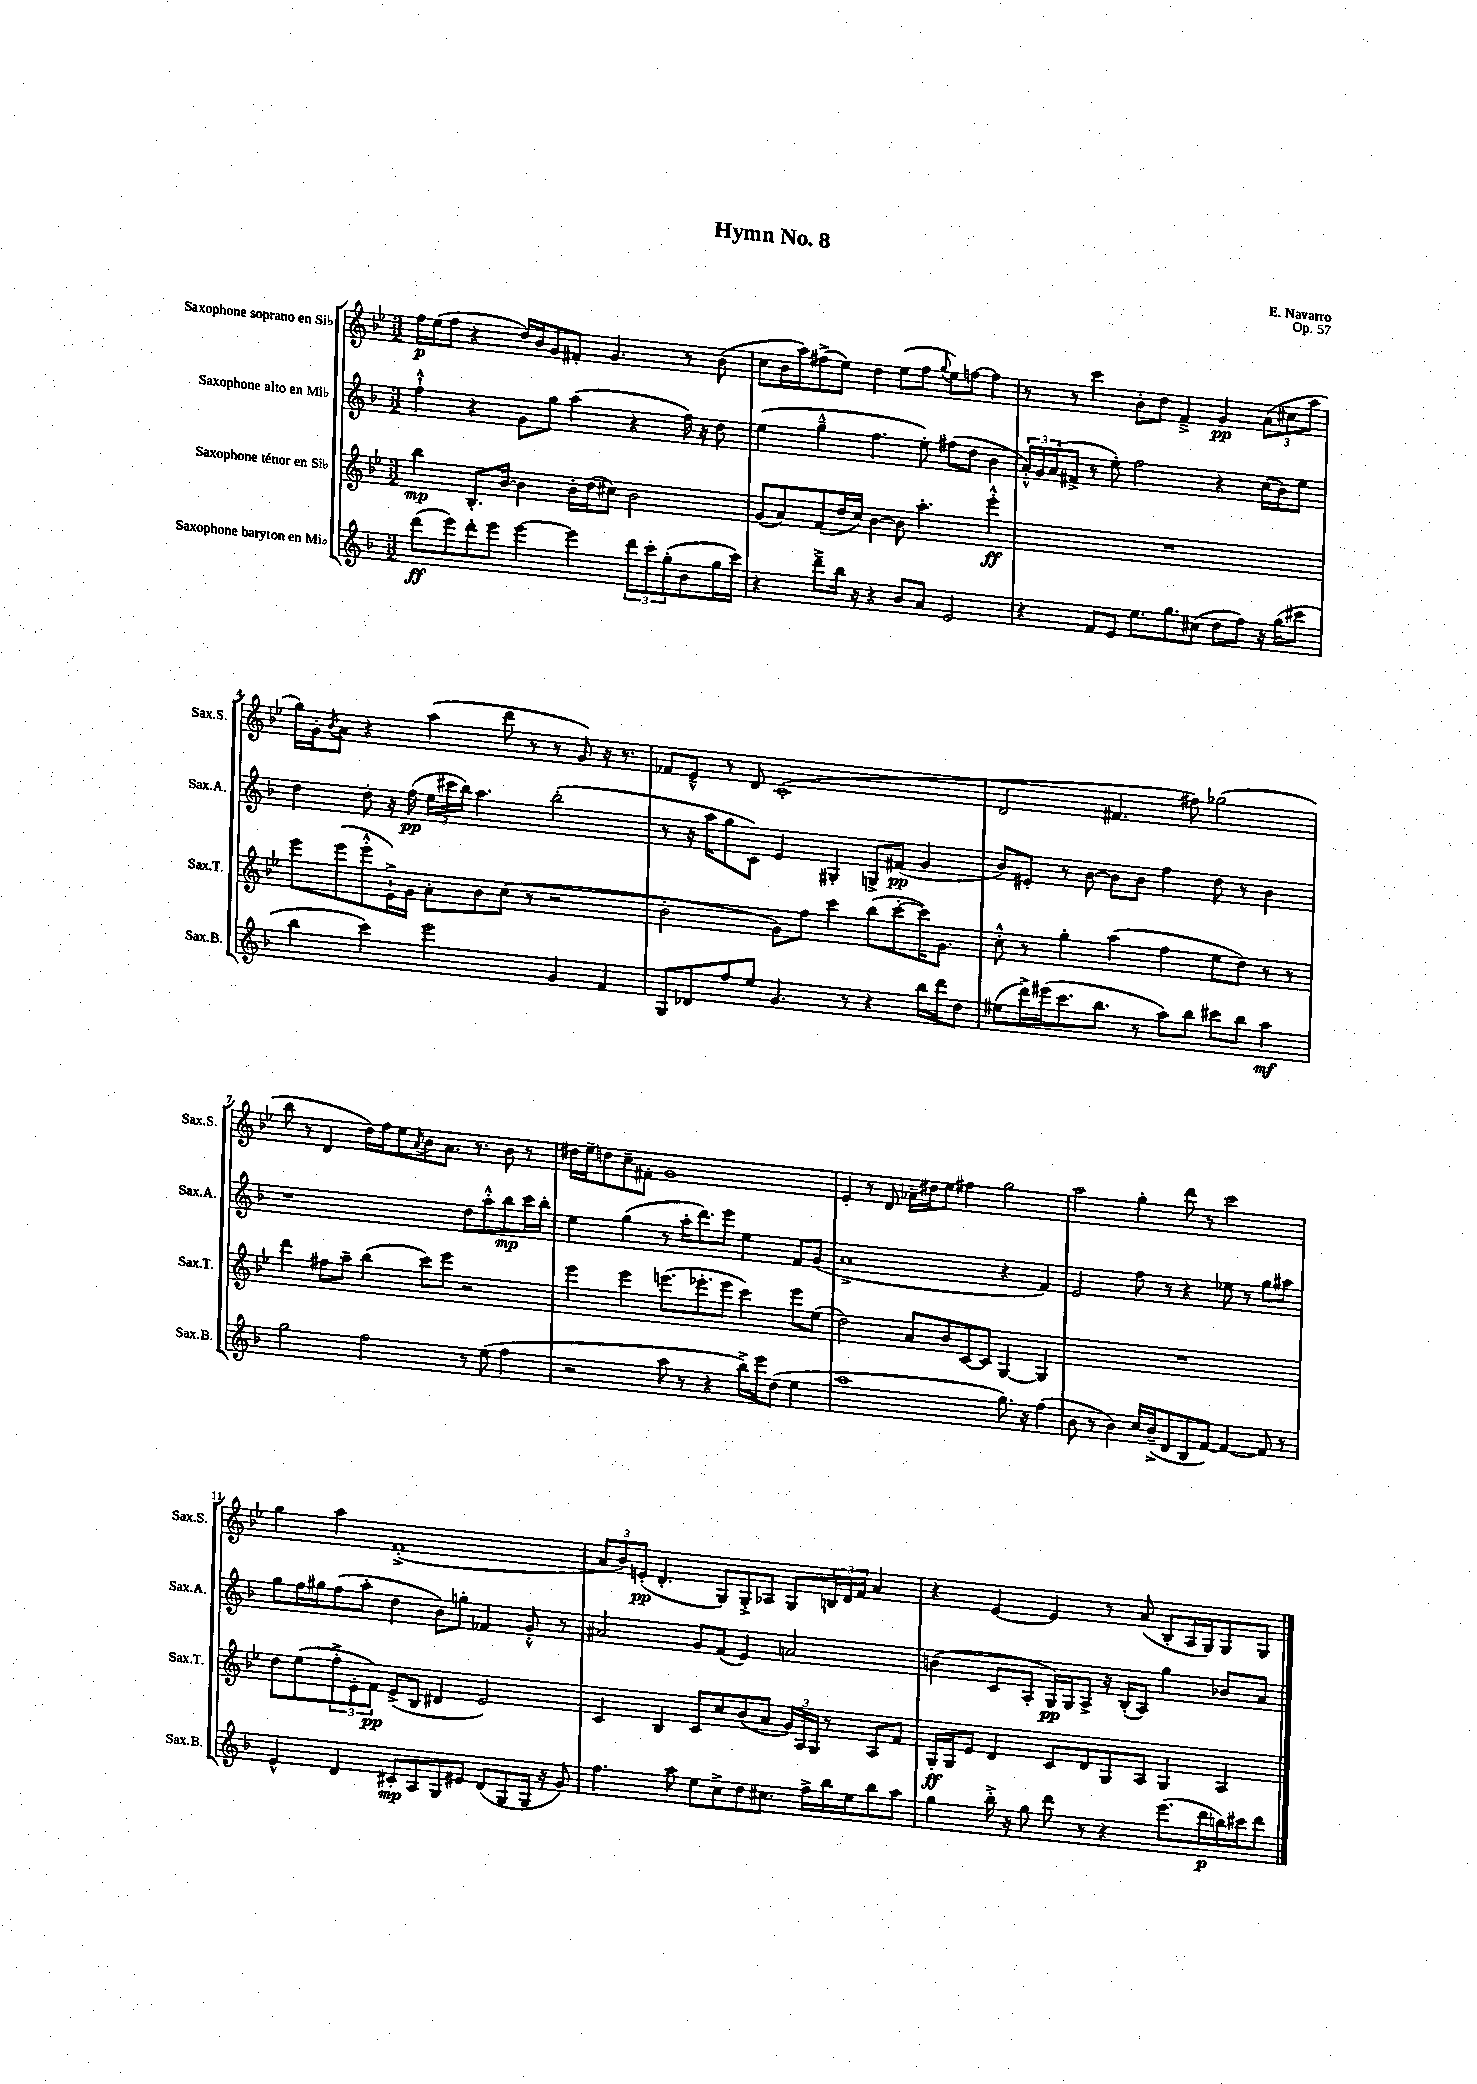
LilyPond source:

\header { title = "Hymn No. 8" composer = "E. Navarro" opus = "Op. 57" }
<<
\new StaffGroup <<
\new Staff = "s0" \with { instrumentName = "Saxophone soprano en Sib" shortInstrumentName = "Sax.S." } {
    \clef treble \key bes \major \numericTimeSignature \time 3/2
    f''16\p ees''16( f''8 r4 d''16) bes'16 g'8 fis'8-. g'4. r8 bes'8( |
    c''8 bes'16 a''16) fis''8->( ees''8) d''4 ees''8( fis''8 \appoggiatura { g''8 } ees''8) f''8~ f''4 |
    r8 r8 c'''4 bes'8-. d''8 f'4---> g'4\pp \tuplet 3/2 { a'8( cis''8 a''8 } |
    g''16) g'16-. \acciaccatura { bes'8 } a'8 r4 a''4( d'''8 r8 r8 g'8) r16 r8. |
    fes'8 ees'8---^ r8 d'8 c'1-.( |
    d'2 fis'4. fis''8) ges''2( |
    bes''8 r8 d'4 d''16) f''16 ees''8 \acciaccatura { a'8 } bes'8 a'8. r8. bes'8 r8 |
    dis''16 ees''16-- d''8 c''8-- fis'8-. g'1 |
    ees'4-. r8 d'8 aes'16-- dis''16 ees''8 fis''4 g''2 |
    a''2 g''4-. d'''8 r8 c'''2 |
    g''4 a''4 f'1-.->( |
    \tuplet 3/2 { a'8 bes'8) e'8-.\pp( } d'4.-. g8) g8-.-> aes8 g8 \tuplet 3/2 { b16 d'16 f'16 } a'4 |
    r4 ees'4~ ees'4 r8 a'8( bes8-. a16 g16) g8 g8 \bar "|." |
}
\new Staff = "s1" \with { instrumentName = "Saxophone alto en Mib" shortInstrumentName = "Sax.A." } {
    \clef treble \key f \major \numericTimeSignature \time 3/2
    f''4-!-^ r4 g'8 g''8 a''4( r4 f''16) r16 d''8 |
    e''4( g''4---^ f''4. e''8-.) fis''8( d''8 bes'4 |
    \tuplet 3/2 { a'16-.-^) g'16 a'16( } fis'8-> r8 e''8-.) f''2 r4 c''16( bes'16) e''8 |
    d''4 d''8-. r16 f''16\pp( \tuplet 3/2 { e''16 cis'''16 bes''16) } a''4. bes''2-.( |
    r8 r16 a''16 g''8 c'8) e'4 gis4-. g8-> fis'8\pp( g'4 |
    bes'8) eis'8-. r8 bes'8~ bes'8 bes'8 f''4 d''8 r8 bes'4 |
    r1 d''8 a''8-.-^ bes''8\mp c'''16 bes''16-. |
    e''4 g''4( r8 a''16-. d'''8.) e'''8 e''4 f'8 g'8( |
    a'1-> r4 f'4) |
    e'2 f''8 r8 r4 ees''8 r8 g''8 ais''8 |
    g''8 f''16 gis''16 f''8( a''8-. d''4 bes'8) g''8-. fes'4 g'8-.-^ r8 |
    ais'2 g'8 f'8( e'4) a'2 |
    b'4( c'8 a8-. g16\pp) g16 a8-> r16 bes16-.( a8) g''4 bes'8 a'8 \bar "|." |
}
\new Staff = "s2" \with { instrumentName = "Saxophone ténor en Sib" shortInstrumentName = "Sax.T." } {
    \clef treble \key bes \major \numericTimeSignature \time 3/2
    bes''4\mp bes8.-. bes'16~ bes'4 bes'16-. d''16( cis''8) bes'2 |
    g'8( a'8) f'8( d''16 c''16) bes'4~ bes'8 a''4.-. ees'''4-.-^\ff |
    R1. |
    ees'''8 ees'''8( ees'''8-.-^ ees'16-!->) g'16 a'8-. bes'8 c''8( r8 r2 |
    bes'2-. g'8) f''8 c'''4 bes''8( c'''8~-. c'''16) g'8. |
    c''8-.-^ r8 g''4-. a''4( f''4 ees''8 d''8) r8 r8 |
    d'''4 fis''8 a''8-- bes''4( c'''8) ees'''8 r2 |
    ees'''4 ees'''4 e'''8.( ees'''8.-. ees'''8 c'''4) ees'''8 ees''8( |
    d''2) a'8 bes'8 c'8~ c'8 g4~ g4 |
    R1. |
    d''8 ees''8( \tuplet 3/2 { f''8-.-> ees'8-. f'8\pp) } ees'8->( bes8 dis'4 ees'2) |
    c'4 bes4 c'8 c''8 bes'8( a'8 \tuplet 3/2 { g'16) a16 g16 } r8 a8 f'8 |
    g16-.\ff g16 ees'8 d'4 c'8 d'8 g8 a8 g4 a4 \bar "|." |
}
\new Staff = "s3" \with { instrumentName = "Saxophone baryton en Mib" shortInstrumentName = "Sax.B." } {
    \clef treble \key f \major \numericTimeSignature \time 3/2
    d'''8\ff( e'''8) d'''8-. e'''8 e'''4~ e'''4 \tuplet 3/2 { d'''8 c'''8-. g''8-.( } bes'8 g''16 c'''16) |
    r4 d'''8---> bes''16 r16 r4 bes'8 a'8 e'2 |
    r4 f'8 e'8 e''8. g''8. cis''8( d''8 f''8) r16 g''16( cis'''8 |
    bes''4 c'''4) e'''2 g'4 f'4 |
    g8 des'8 f''8 e''8 g'4. r8 r4 bes''16 d'''16 d''8 |
    eis''8( d'''16->) eis'''16( c'''8. bes''8. r8 a''8) bes''8 cis'''8 bes''8 a''4\mf |
    g''2 f''2 r8 e''8( f''4 |
    r2 a''8 r8 r4 bes''16->) e'''16 d''8( e''4 |
    a''1 g''8.) r16 f''4( |
    bes'8 r8 bes'4) c''16 bes'16--->( d'8 bes8 f'8~) f'4~ f'8 r8 |
    e'4-^ d'4 cis'8-.\mp a8 g8 eis'8 d'8( g8 g16 r16 g'8) |
    f''4. a''8 e''8 c''8-> d''8 cis''8. f''16-> bes''16 e''16 bes''8 a''8 |
    g''4 bes''16-.-> r16 g''8 d'''8 r8 r4 e'''8.( d'''16\p b''16) cis'''16 d'''8 \bar "|." |
}
>>
>>
